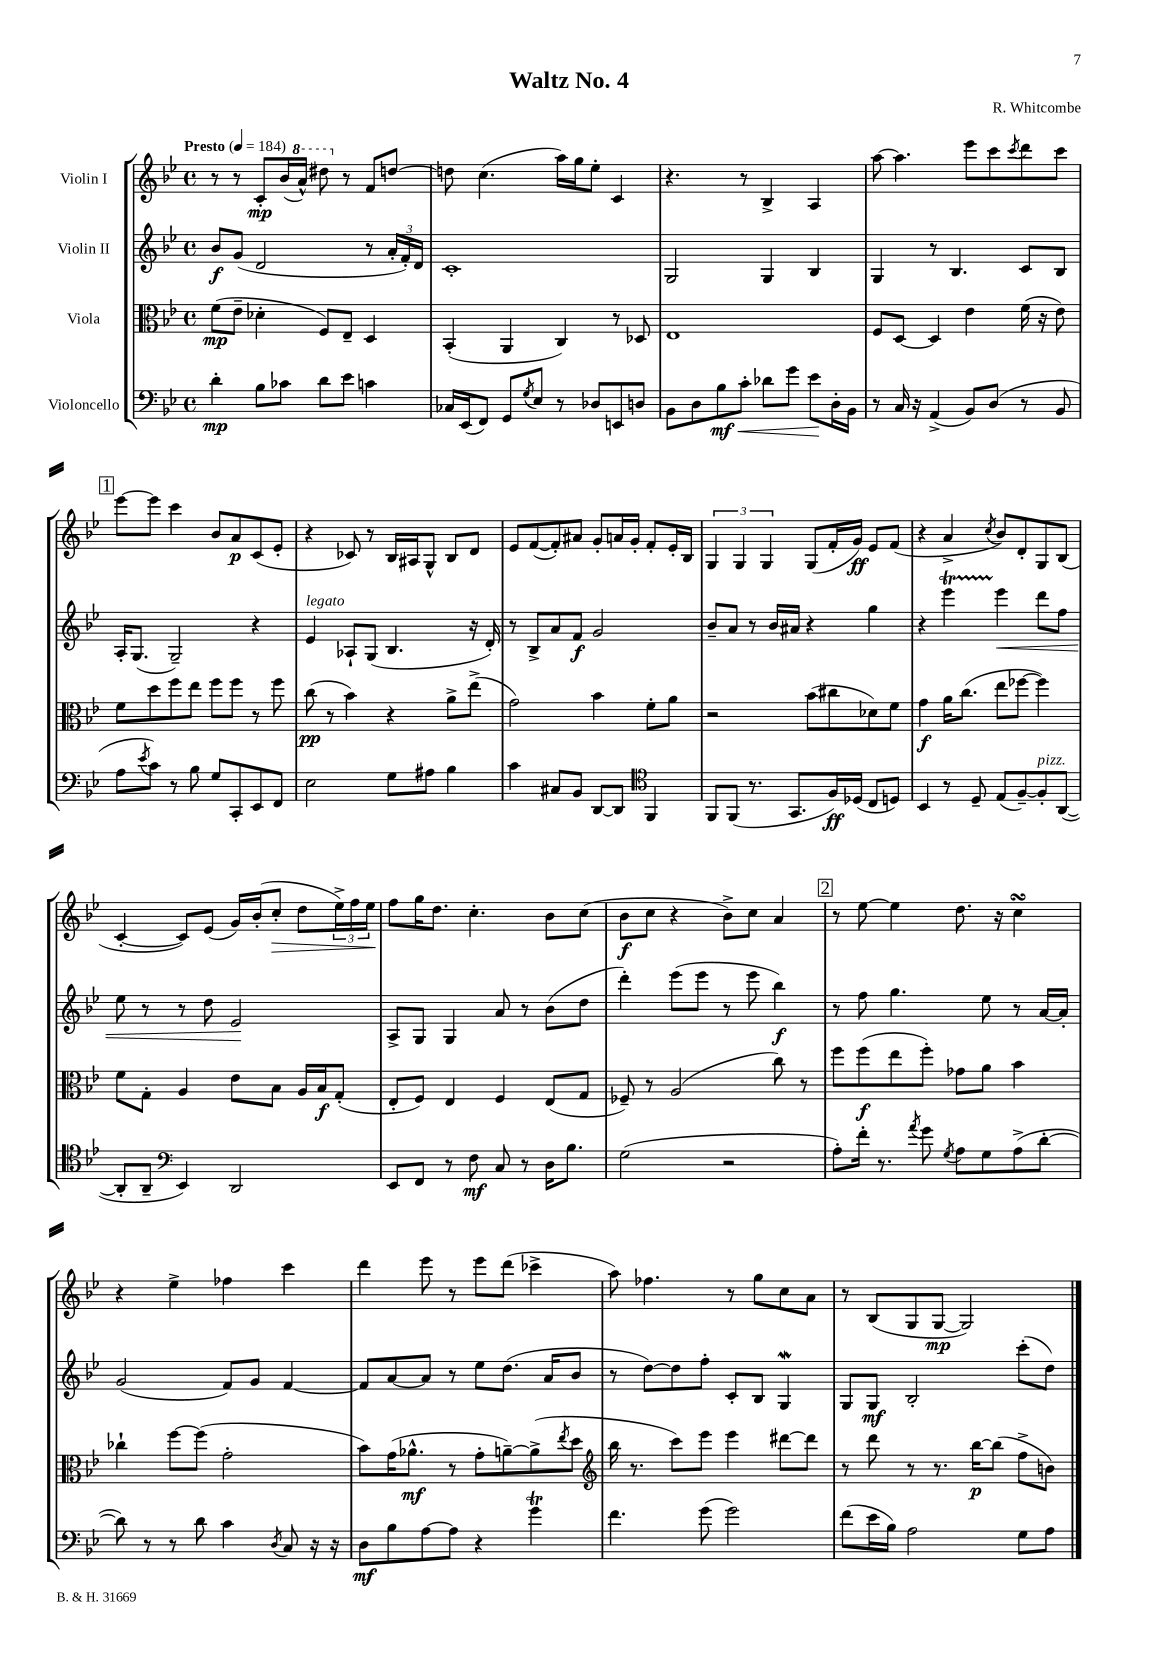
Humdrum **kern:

**kern	**dynam	**kern	**dynam	**kern	**dynam	**kern	**dynam
*part4	*part4	*part3	*part3	*part2	*part2	*part1	*part1
*staff4	*staff4	*staff3	*staff3	*staff2	*staff2	*staff1	*staff1
*I"Violoncello	*	*I"Viola	*	*I"Violin II	*	*I"Violin I	*
*clefF4	*	*clefC3	*	*clefG2	*	*clefG2	*
*k[b-e-]	*	*k[b-e-]	*	*k[b-e-]	*	*k[b-e-]	*
*M4/4	*	*M4/4	*	*M4/4	*	*M4/4	*
*met(c)	*	*met(c)	*	*met(c)	*	*met(c)	*
*MM184	*	*MM184	*	*MM184	*	*MM184	*
=1	=1	=1	=1	=1	=1	=1	=1
!	!	!	!	!	!	!LO:TX:a:B:t=Presto	!
4d'\	mp	(8f\L	mp	8b-/L	f	8r	.
.	.	8e-~\J	.	(8g/J	.	8r	.
8B-\L	.	4d-X'\	.	2d/	.	8c'/L	mp
8c-X\J	.	.	.	.	.	(16b-/L	.
*	*	*	*	*	*	*8va	*
.	.	.	.	.	.	16aa^^/JJ)	.
8d\L	.	8F/L)	.	.	.	8ddd#X\	.
*	*	*	*	*	*	*X8va	*
8e-\J	.	8E-~/J	.	.	.	8r	.
4cn\	.	4D/	.	8r	.	8f/L	.
.	.	.	.	24a'/LL	.	[8ddn/J	.
.	.	.	.	24f'/)	.	.	.
.	.	.	.	24d/JJ	.	.	.
=2	=2	=2	=2	=2	=2	=2	=2
16C-X/LL	.	(4BB-'/	.	1c'	.	8ddn\]	.
(16EE-/J	.	.	.	.	.	.	.
8FF/J)	.	.	.	.	.	(4.cc\	.
8GG/L	.	4AA/	.	.	.	.	.
8qG/	.	.	.	.	.	.	.
8E-/J	.	.	.	.	.	.	.
8r	.	4C/)	.	.	.	16aa\LL)	.
.	.	.	.	.	.	16gg\J	.
8D-X/L	.	.	.	.	.	8ee-'\J	.
8EEn/	.	8r	.	.	.	4c/	.
8Dn/J	.	8D-X/	.	.	.	.	.
=3	=3	=3	=3	=3	=3	=3	=3
8BB-\L	.	1E-	.	2G/	.	4.r	.
8D\	.	.	.	.	.	.	.
!	!LO:HP:b	!	!	!	!	!	!
8B-\	< mf	.	.	.	.	.	.
8c'\J	.	.	.	.	.	8r	.
8d-X\L	.	.	.	4G/	.	4B-^/	.
8g\J	.	.	.	.	.	.	.
8e-\L	.	.	.	4B-/	.	4A/	.
16D'\L	[	.	.	.	.	.	.
16BB-\JJ	.	.	.	.	.	.	.
=4	=4	=4	=4	=4	=4	=4	=4
8r	.	8F/L	.	4G/	.	[8aa\	.
16C/	.	[8D/J	.	.	.	4.aa\]	.
16r	.	.	.	.	.	.	.
(4AA^/	.	4D/]	.	8r	.	.	.
.	.	.	.	4.B-/	.	.	.
8BB-/L)	.	4e-\	.	.	.	8eee-\L	.
(8D/J	.	.	.	.	.	8ccc\	.
.	.	.	.	.	.	8qccc/	.
8r	.	(16f\	.	8c/L	.	8ddd\	.
.	.	16r	.	.	.	.	.
8BB-/	.	8e-\)	.	8B-/J	.	8ccc\J	.
!!LO:LB:g=z
!!LO:REH:place=s1:t=1
=5	=5	=5	=5	=5	=5	=5	=5
8A\L	.	8f\L	.	16A'/KL	.	[8eee-\L	.
.	.	.	.	(8.G/J	.	.	.
8qe-/	.	.	.	.	.	.	.
8c\J)	.	8dd\	.	.	.	8eee-\J]	.
8r	.	8ff\	.	2G~/)	.	4ccc\	.
8B-\	.	8ee-\J	.	.	.	.	.
8G/L	.	8ff\L	.	.	.	8b-/L	.
8CC'/	.	8ff\J	.	.	.	8a/	p
8EE-/	.	8r	.	4r	.	(8c/	.
8FF/J	.	8ff\	.	.	.	8e-'/J	.
=6	=6	=6	=6	=6	=6	=6	=6
!	!	!	!	!LO:TX:a:i:t=legato	!	!	!
2E-\	.	(8cc\	pp	4e-/	.	4r	.
.	.	8r	.	.	.	.	.
.	.	4b-\)	.	8A-X`/L	.	8c-X/)	.
.	.	.	.	(8G/J	.	8r	.
8G\L	.	4r	.	4.B-/	.	16B-/LL	.
.	.	.	.	.	.	16A#X/J	.
8A#X\J	.	.	.	.	.	8G^^/J	.
4B-\	.	8a^\L	.	.	.	8B-/L	.
.	.	(8ee-^\J	.	16r	.	8d/J	.
.	.	.	.	16d'/)	.	.	.
=7	=7	=7	=7	=7	=7	=7	=7
4c\	.	2g\)	.	8r	.	8e-/L	.
.	.	.	.	8B-^/L	.	([8f/	.
8C#X/L	.	.	.	8a/	.	8f'/])	.
8BB-/J	.	.	.	8f/J	f	8a#X/J	.
[8DD/L	.	4b-\	.	2g/	.	8g'/L	.
8DD/J]	.	.	.	.	.	16an/L	.
.	.	.	.	.	.	16g'/JJ	.
*clefC4	*	*	*	*	*	*	*
4FF/	.	8f'\L	.	.	.	8f'/L	.
.	.	8a\J	.	.	.	16e-'/L	.
.	.	.	.	.	.	16B-/JJ	.
=8	=8	=8	=8	=8	=8	=8	=8
8FF/L	.	2r	.	8b-~/L	.	6G/	.
(8FF/J	.	.	.	8a/J	.	.	.
.	.	.	.	.	.	6G/	.
8.r	.	.	.	8r	.	.	.
.	.	.	.	.	.	6G/	.
.	.	.	.	16b-/LL	.	.	.
8.GG/L	.	.	.	16a#X/JJ	.	.	.
.	.	(8b-\L	.	4r	.	(8G/L	.
16F/L)	ff	8cc#X\	.	.	.	16f'/L	.
(16D-X/JJ	.	.	.	.	.	16g/JJ)	ff
8C/L	.	8d-X\)	.	4gg\	.	8e-/L	.
8Dn/J)	.	8f\J	.	.	.	(8f/J	.
=9	=9	=9	=9	=9	=9	=9	=9
4BB-/	.	4g\	f	4r	.	4r	.
8r	.	16a\KL	.	4eee-T\	.	4a^/	.
.	.	(8.cc\J	.	.	.	.	.
8D~/	.	.	.	.	.	.	.
.	.	.	.	.	.	8qcc/	.
!	!	!	!	!	!LO:HP:b	!	!
(8E-/L	.	8ee-\L	.	4eee-\	<	8b-/L)	.
[8F~/)	.	[8ff-X\J	.	.	.	8d'/	.
!LO:TX:a:i:t=pizz.	!	!	!	!	!	!	!
8F'/]	.	4ff-\])	.	8ddd\L	.	8G/	.
([8AA/J	.	.	.	8ff\J	.	(8B-/J	.
!!LO:LB:g=z
=10	=10	=10	=10	=10	=10	=10	=10
8AA'/L]	.	8f\L	.	8ee-\	.	[4c'/	.
8AA~/J	.	8G'\J	.	8r	.	.	.
*clefF4	*	*	*	*	*	*	*
4EE-/)	.	4A/	.	8r	.	8c/L])	.
.	.	.	.	8dd\	.	(8e-/J	.
2DD/	.	8e-\L	.	2e-/	.	16g/LL)	.
.	.	.	.	.	.	(16b-'/J	.
!	!	!	!	!	!	!	!LO:HP:b
.	.	8B-\J	.	.	.	8cc'/J	>
.	.	16A/LL	.	.	.	8dd\L	.
.	.	16B-/J	f	.	.	.	.
.	.	(8G'/J	.	.	.	24ee-^\L)	.
.	.	.	.	.	.	24ff\	.
.	.	.	.	.	.	24ee-\JJ	.
.	.	.	.	.	[	.	]
=11	=11	=11	=11	=11	=11	=11	=11
8EE-/L	.	8E-'/L	.	8A^/L	.	8ff\L	.
8FF/J	.	8F/J)	.	8G/J	.	16gg\K	.
.	.	.	.	.	.	8.dd\J	.
8r	.	4E-/	.	4G/	.	.	.
8F\	mf	.	.	.	.	4.cc'\	.
8C/	.	4F/	.	8a/	.	.	.
8r	.	.	.	8r	.	.	.
16D\KL	.	(8E-/L	.	(8b-\L	.	8b-\L	.
8.B-\J	.	.	.	.	.	.	.
.	.	8G/J	.	8dd\J	.	(8cc\J	.
=12	=12	=12	=12	=12	=12	=12	=12
(2G\	.	8F-X~/)	.	4ddd'\)	.	8b-\L	f
.	.	8r	.	.	.	8cc\J	.
.	.	(2A/	.	(8eee-\L	.	4r	.
.	.	.	.	8eee-\J	.	.	.
2r	.	.	.	8r	.	8b-^\L)	.
.	.	.	.	8eee-\	.	8cc\J	.
.	.	8cc\)	.	4bb-\)	f	4a/	.
.	.	8r	.	.	.	.	.
!!LO:REH:place=s1:t=2
=13	=13	=13	=13	=13	=13	=13	=13
8A'\L)	.	8ff\L	.	8r	.	8r	.
16f'\Jk	.	(8ff\	f	8ff\	.	[8ee-\	.
8.r	.	.	.	.	.	.	.
.	.	8ee-\	.	4.gg\	.	4ee-\]	.
8qa/	.	.	.	.	.	.	.
8g\	.	8ff'\J)	.	.	.	.	.
8qG/	.	.	.	.	.	.	.
8A\L	.	8g-X\L	.	.	.	8.dd\	.
8G\	.	8a\J	.	8ee-\	.	.	.
.	.	.	.	.	.	16r	.
(8A^\	.	4b-\	.	8r	.	4ccsSSS\	.
[8d'\J	.	.	.	[16a/LL	.	.	.
.	.	.	.	16a'/JJ]	.	.	.
!!LO:LB:g=z
=14	=14	=14	=14	=14	=14	=14	=14
8d\])	.	4cc-X`\	.	(2g/	.	4r	.
8r	.	.	.	.	.	.	.
8r	.	[8ff\L	.	.	.	4ee-^\	.
8d\	.	(8ff\J]	.	.	.	.	.
4c\	.	2g'\	.	8f/L)	.	4ff-X\	.
.	.	.	.	8g/J	.	.	.
8qD/	.	.	.	.	.	.	.
8C/	.	.	.	[4f/	.	4ccc\	.
16r	.	.	.	.	.	.	.
16r	.	.	.	.	.	.	.
=15	=15	=15	=15	=15	=15	=15	=15
8D\L	mf	8b-\L)	.	8f/L]	.	4ddd\	.
8B-\	.	(16g\K	.	[8a/	.	.	.
.	.	8.a-X^^\J	mf	.	.	.	.
[8A\	.	.	.	8a/J]	.	8eee-\	.
8A\J]	.	8r	.	8r	.	8r	.
4r	.	8g'\L	.	8ee-\L	.	8eee-\L	.
.	.	[8an~\)	.	(8.dd\J	.	(8ddd\J	.
4gT\	.	(8a^\]	.	.	.	4ccc-X^\	.
.	.	.	.	16a/KL	.	.	.
.	.	8qee-/	.	.	.	.	.
.	.	8dd\J	.	8b-/J	.	.	.
=16	=16	=16	=16	=16	=16	=16	=16
*	*	*clefG2	*	*	*	*	*
4.f\	.	16bb-\	.	8r	.	8aa\)	.
.	.	8.r	.	.	.	.	.
.	.	.	.	[8dd\L)	.	4.ff-X\	.
.	.	8ccc\L)	.	8dd\]	.	.	.
(8g\	.	8eee-\J	.	8ff'\J	.	.	.
2g\)	.	4eee-\	.	8c'/L	.	8r	.
.	.	.	.	8B-/J	.	8gg\L	.
.	.	[8ddd#X\L	.	4GW/	.	8cc\	.
.	.	8ddd#\J]	.	.	.	8a\J	.
=17	=17	=17	=17	=17	=17	=17	=17
(8f\L	.	8r	.	8G/L	.	8r	.
16e-\L	.	8ddd\	.	8G/J	mf	(8B-/L	.
16B-\JJ)	.	.	.	.	.	.	.
2A\	.	8r	.	2B-'/	.	8G/	.
.	.	8.r	.	.	.	[8G/J	mp
.	.	.	.	.	.	2G/])	.
.	.	[16bb-\KL	p	.	.	.	.
.	.	(8bb-\J]	.	.	.	.	.
8G\L	.	8ff^\L	.	(8ccc'\L	.	.	.
8A\J	.	8bn\J)	.	8dd\J)	.	.	.
==	==	==	==	==	==	==	==
*-	*-	*-	*-	*-	*-	*-	*-
